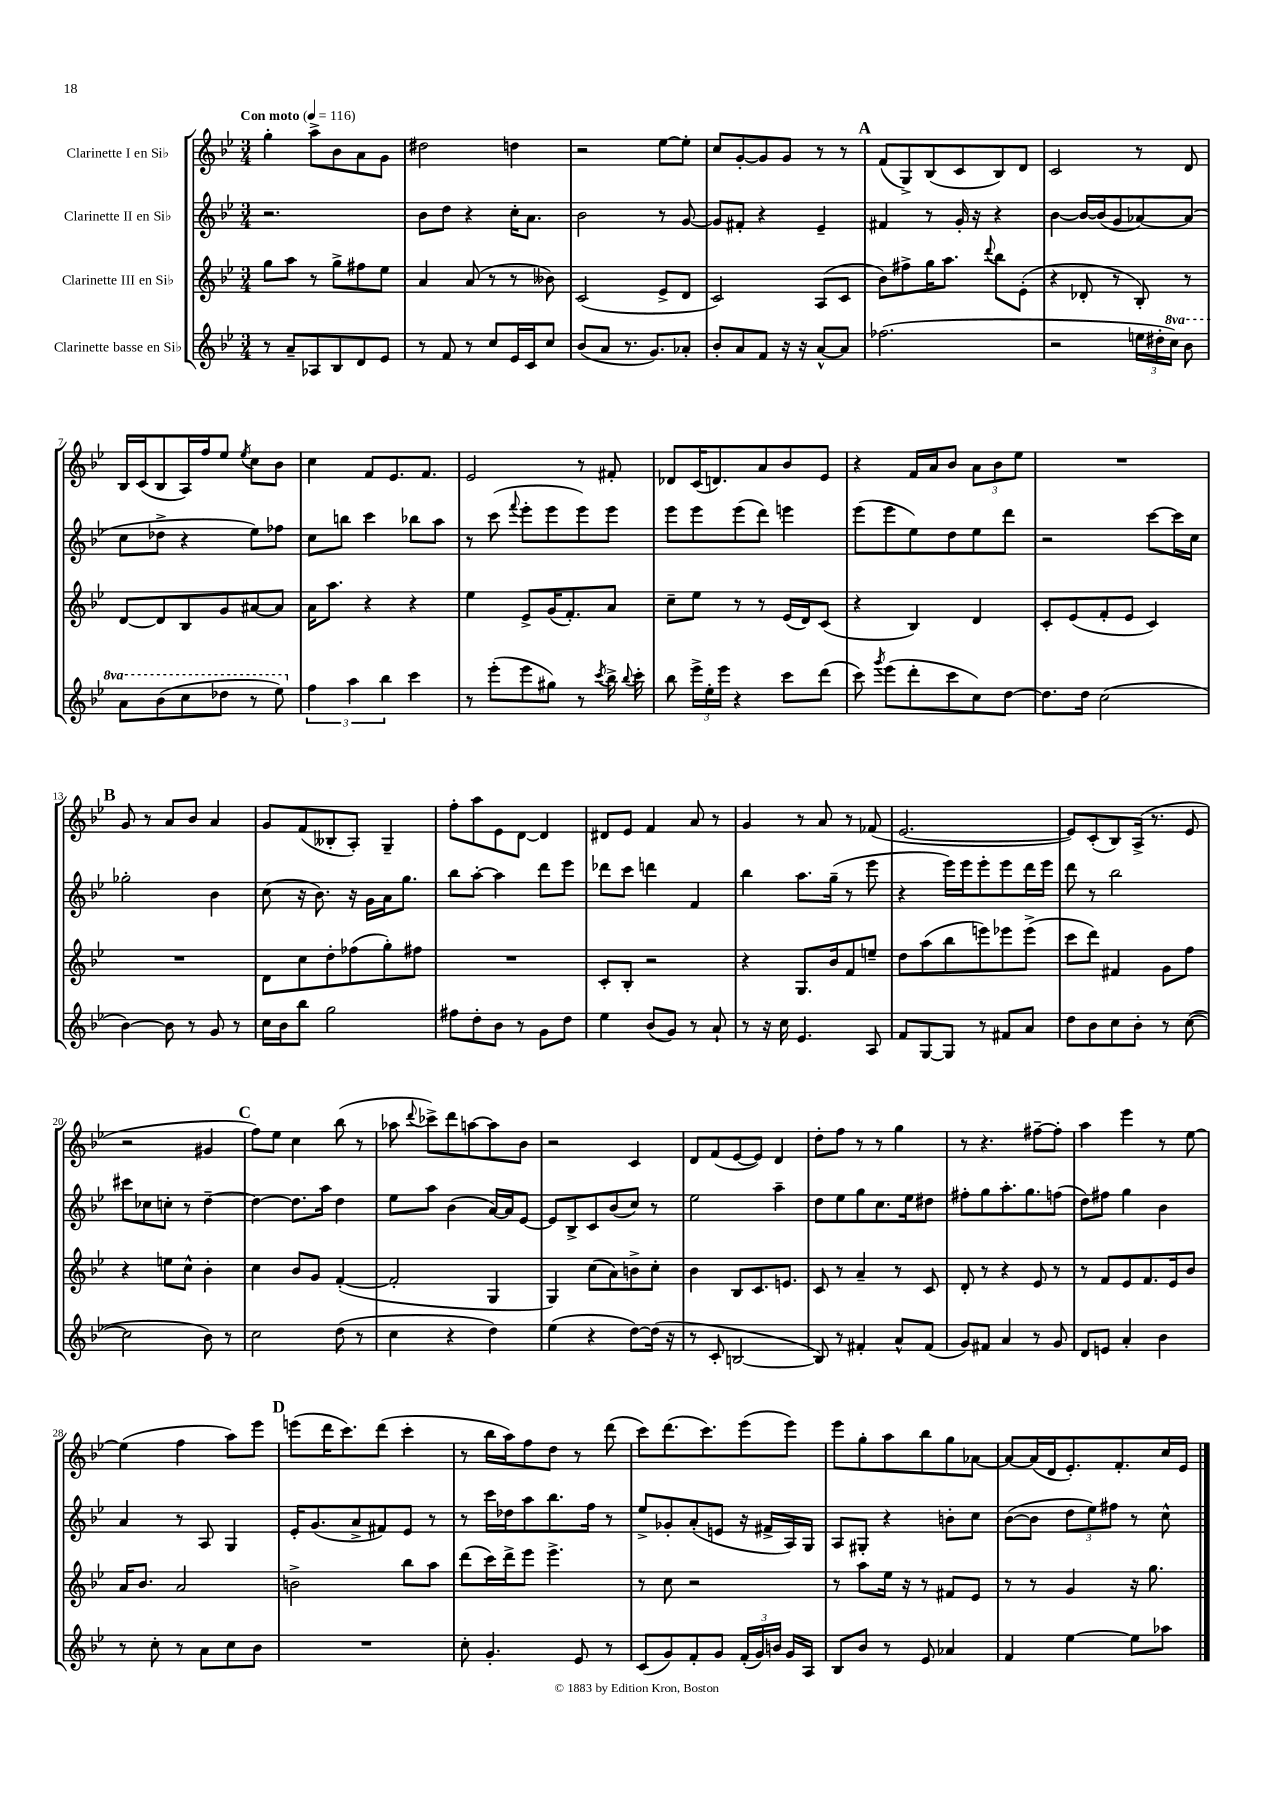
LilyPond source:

<<
\new StaffGroup <<
\new Staff = "s0" \with { instrumentName = "Clarinette I en Sib" } {
    \clef treble \key bes \major \numericTimeSignature \time 3/4 \tempo "Con moto" 4 = 116
    \autoBeamOff g''4-. a''8[-> bes'8 a'8 g'8] |
    dis''2 d''4 |
    r2 ees''8[~ ees''8]-. |
    c''8[ g'8~-. g'8 g'8] r8 r8 |
    \mark \markup { \bold "A" } f'8[( g8->) bes8( c'8 bes8) d'8] |
    c'2 r8 d'8 |
    bes16[ c'16( bes8 a16) f''16 ees''8] \acciaccatura { ees''8 } c''8[ bes'8] |
    c''4 f'8[ ees'8. f'8.] |
    ees'2 r8 fis'8-. |
    des'8[ c'16( d'8.) a'8 bes'8 ees'8] |
    r4 f'16[ a'16 bes'8] \tuplet 3/2 { a'8[ bes'8 ees''8] } |
    R2. |
    \mark \markup { \bold "B" } g'8 r8 a'8[ bes'8] a'4 |
    g'8[ f'8( beses8-. a8]-.) g4-- |
    f''8[-. a''8 ees'8 d'8]~ d'4 |
    dis'8[ ees'8] f'4 a'8 r8 |
    g'4 r8 a'8 r8 fes'8( |
    ees'2.~ |
    ees'8[) c'8-.( bes8) a16]->( r8. ees'8 |
    r2 gis'4 |
    \mark \markup { \bold "C" } f''8[) ees''8] c''4 bes''8( r8 |
    aes''8 \appoggiatura { d'''8 } ces'''8[->) d'''8 a''8~ a''8 bes'8] |
    r2 c'4 |
    d'8[ f'8( ees'8~ ees'8]) d'4 |
    d''8[-. f''8] r8 r8 g''4 |
    r8 r4. fis''8[~-- fis''8]-. |
    a''4 ees'''4 r8 ees''8~ |
    ees''4( f''4 a''8[) ees'''8] |
    \mark \markup { \bold "D" } e'''8[( d'''16 c'''8.) d'''8]( c'''4-. |
    r8 bes''16[ a''16) f''8 d''8] r8 d'''8( |
    c'''8[) d'''8.( c'''8.) ees'''8( ees'''8]) |
    ees'''8[ g''8-. a''8 bes''8 g''8 aes'8]~ |
    aes'8[~ aes'16( d'16 ees'8.-.) f'8.-. c''16 ees'16] \bar "|." |
}
\new Staff = "s1" \with { instrumentName = "Clarinette II en Sib" } {
    \clef treble \key bes \major \numericTimeSignature \time 3/4
    \autoBeamOff r2. |
    bes'8[ d''8] r4 c''16[-. a'8.] |
    bes'2 r8 g'8~ |
    g'8[ fis'8]-. r4 ees'4-- |
    \mark \markup { \bold "A" } fis'4 r8 g'16-. r16 r4 |
    bes'4~ bes'16[~ bes'16( g'8 aes'8~) aes'8]( |
    c''8[ des''8]-> r4 ees''8[) fes''8] |
    c''8[ b''8] c'''4 bes''8[ a''8] |
    r8 c'''8( \appoggiatura { f'''8 } ees'''8[-. ees'''8 ees'''8) ees'''8] |
    ees'''8[ ees'''8 ees'''8( d'''8]) e'''4 |
    ees'''8[( ees'''8 ees''8) d''8 ees''8 d'''8] |
    r2 c'''8[~ c'''16 c''16] |
    \mark \markup { \bold "B" } ges''2-. bes'4 |
    c''8( r16 bes'8.) r16 g'16[ a'16 g''8.] |
    bes''8[ a''8]~-. a''4 d'''8[ ees'''8] |
    des'''8[ c'''8] d'''4 f'4 |
    bes''4 a''8.[ g''16]--( r8 ees'''8 |
    r4 ees'''16[) ees'''16 ees'''8-. ees'''8 d'''16 ees'''16] |
    d'''8 r8 bes''2 |
    cis'''8[ ces''8 c''8]-. r8 d''4~-- |
    \mark \markup { \bold "C" } d''4~ d''8.[ a''16] d''4 |
    ees''8[ a''8] bes'4( a'16[~) a'16 ees'8]~ |
    ees'8[ bes8-> c'8 bes'8( c''8]) r8 |
    ees''2 a''4-- |
    d''8[ ees''8 g''8 c''8. ees''16 dis''8] |
    fis''8[-. g''8 a''8.-. g''8. f''8]( |
    d''8[) fis''8] g''4 bes'4 |
    a'4 r8 a8 g4 |
    \mark \markup { \bold "D" } ees'16[-. g'8.( a'8-> fis'8) ees'8] r8 |
    r8 c'''16[ des''16 a''8 bes''8. f''16] r8 |
    ees''8[-> ges'8-. a'8-.( e'8] r16 fis'16[-> a16) g16] |
    a8[ gis8]-. r4 b'8[-. c''8] |
    bes'8[~( bes'8] \tuplet 3/2 { d''8[ ees''8) fis''8] } r8 c''8-^ \bar "|." |
}
\new Staff = "s2" \with { instrumentName = "Clarinette III en Sib" } {
    \clef treble \key bes \major \numericTimeSignature \time 3/4
    \autoBeamOff g''8[ a''8] r8 g''8[-> fis''8 ees''8] |
    a'4 a'8( r8 r8 beses'8) |
    c'2( ees'8[-> d'8] |
    c'2) a8[( c'8] |
    \mark \markup { \bold "A" } bes'8[) fis''8-> g''16 a''8.] \appoggiatura { d'''8 } bes''8[ ees'8]-.( |
    r4 des'8-. r8 bes8-.) r8 |
    d'8[~ d'8 bes8 g'8 ais'8~ ais'8] |
    a'16[ a''8.] r4 r4 |
    ees''4 ees'8[-> g'16( f'8.-.) a'8] |
    c''8[-- ees''8] r8 r8 ees'16[( d'16) c'8]( |
    r4 bes4) d'4 |
    c'8[-. ees'8( f'8-. ees'8] c'4) |
    \mark \markup { \bold "B" } R2. |
    d'8[ c''8 d''8-. fes''8( g''8-.) fis''8] |
    R2. |
    c'8[-. bes8]-. r2 |
    r4 g8.[ bes'16 f'8 e''8]-- |
    d''8[ a''8( bes''8 e'''8) ees'''8 ees'''8]->( |
    c'''8[ d'''8]) fis'4 g'8[ f''8] |
    r4 e''8[ c''8]-^ bes'4-. |
    \mark \markup { \bold "C" } c''4 bes'8[ g'8] f'4~-.( |
    f'2-. g4 |
    g4) c''8[( a'8) b'8-> c''8]-. |
    bes'4 bes8[ c'8. e'8.] |
    c'8 r8 a'4-- r8 c'8 |
    d'8-. r8 r4 ees'8 r8 |
    r8 f'8[ ees'8 f'8. ees'16 bes'8] |
    a'16[ bes'8.] a'2 |
    \mark \markup { \bold "D" } b'2-> bes''8[ a''8] |
    d'''8[( c'''16) d'''16-> ees'''8] ees'''4.-> |
    r8 c''8 r2 |
    r8 a''8[ ees''16] r16 r8 fis'8[ ees'8] |
    r8 r8 g'4 r16 g''8. \bar "|." |
}
\new Staff = "s3" \with { instrumentName = "Clarinette basse en Sib" } {
    \clef treble \key bes \major \numericTimeSignature \time 3/4 \set Staff.ottavationMarkups = #ottavation-simple-ordinals
    \autoBeamOff r8 a'8[-- aes8 bes8 d'8 ees'8] |
    r8 f'8 r8 c''8[ ees'16 c'16 c''8] |
    bes'8[( a'8] r8. g'8.[) aes'8]-. |
    bes'8[-. a'8 f'8] r16 r16 a'8[~-^ a'8] |
    \mark \markup { \bold "A" } fes''2.( |
    r2 \tuplet 3/2 { e''16[ dis''16-. \ottava #1 c'''16]) } bes''8 |
    a''8[ bes''8( c'''8 des'''8] r8 ees'''8) \ottava #0 |
    \tuplet 3/2 { f''4 a''4 bes''4 } c'''4 |
    r8 ees'''8[-.( ees'''8 gis''8]) r8 \acciaccatura { c'''8 } bes''16-> \appoggiatura { bes''8 } c'''16-. |
    bes''8 \tuplet 3/2 { ees'''16[-> ees''16-. ees'''16] } r4 c'''8[ d'''8]( |
    c'''8) \acciaccatura { g'''8 } ees'''8[( d'''8-. c'''8 c''8) d''8]~ |
    d''8.[ d''16] c''2( |
    \mark \markup { \bold "B" } bes'4~) bes'8 r8 g'8 r8 |
    c''16[ bes'16 bes''8] g''2 |
    fis''8[ d''8-. bes'8] r8 g'8[ d''8] |
    ees''4 bes'8[( g'8]) r8 a'8-! |
    r8 r16 c''16 ees'4. a8 |
    f'8[ g8~ g8] r8 fis'8[ a'8] |
    d''8[ bes'8 c''8 bes'8]-. r8 c''8~( |
    c''2 bes'8) r8 |
    \mark \markup { \bold "C" } c''2 d''8( r8 |
    c''4 r4 d''4) |
    ees''4( r4 d''8[~) d''16]( r16 |
    r8 c'8-. b2~ |
    b8) r8 fis'4-. a'8[-^ fis'8]( |
    g'8[) fis'8] a'4 r8 g'8 |
    d'8[ e'8] a'4-. bes'4 |
    r8 c''8-. r8 a'8[ c''8 bes'8] |
    \mark \markup { \bold "D" } R2. |
    c''8-. g'4.-. ees'8 r8 |
    c'8[( g'8) f'8-. g'8] \tuplet 3/2 { f'16[-.( g'16) b'16] } g'16[ a16] |
    bes8[ bes'8] r8 ees'8 aes'4 |
    f'4 ees''4~ ees''8[ aes''8] \bar "|." |
}
>>
>>
